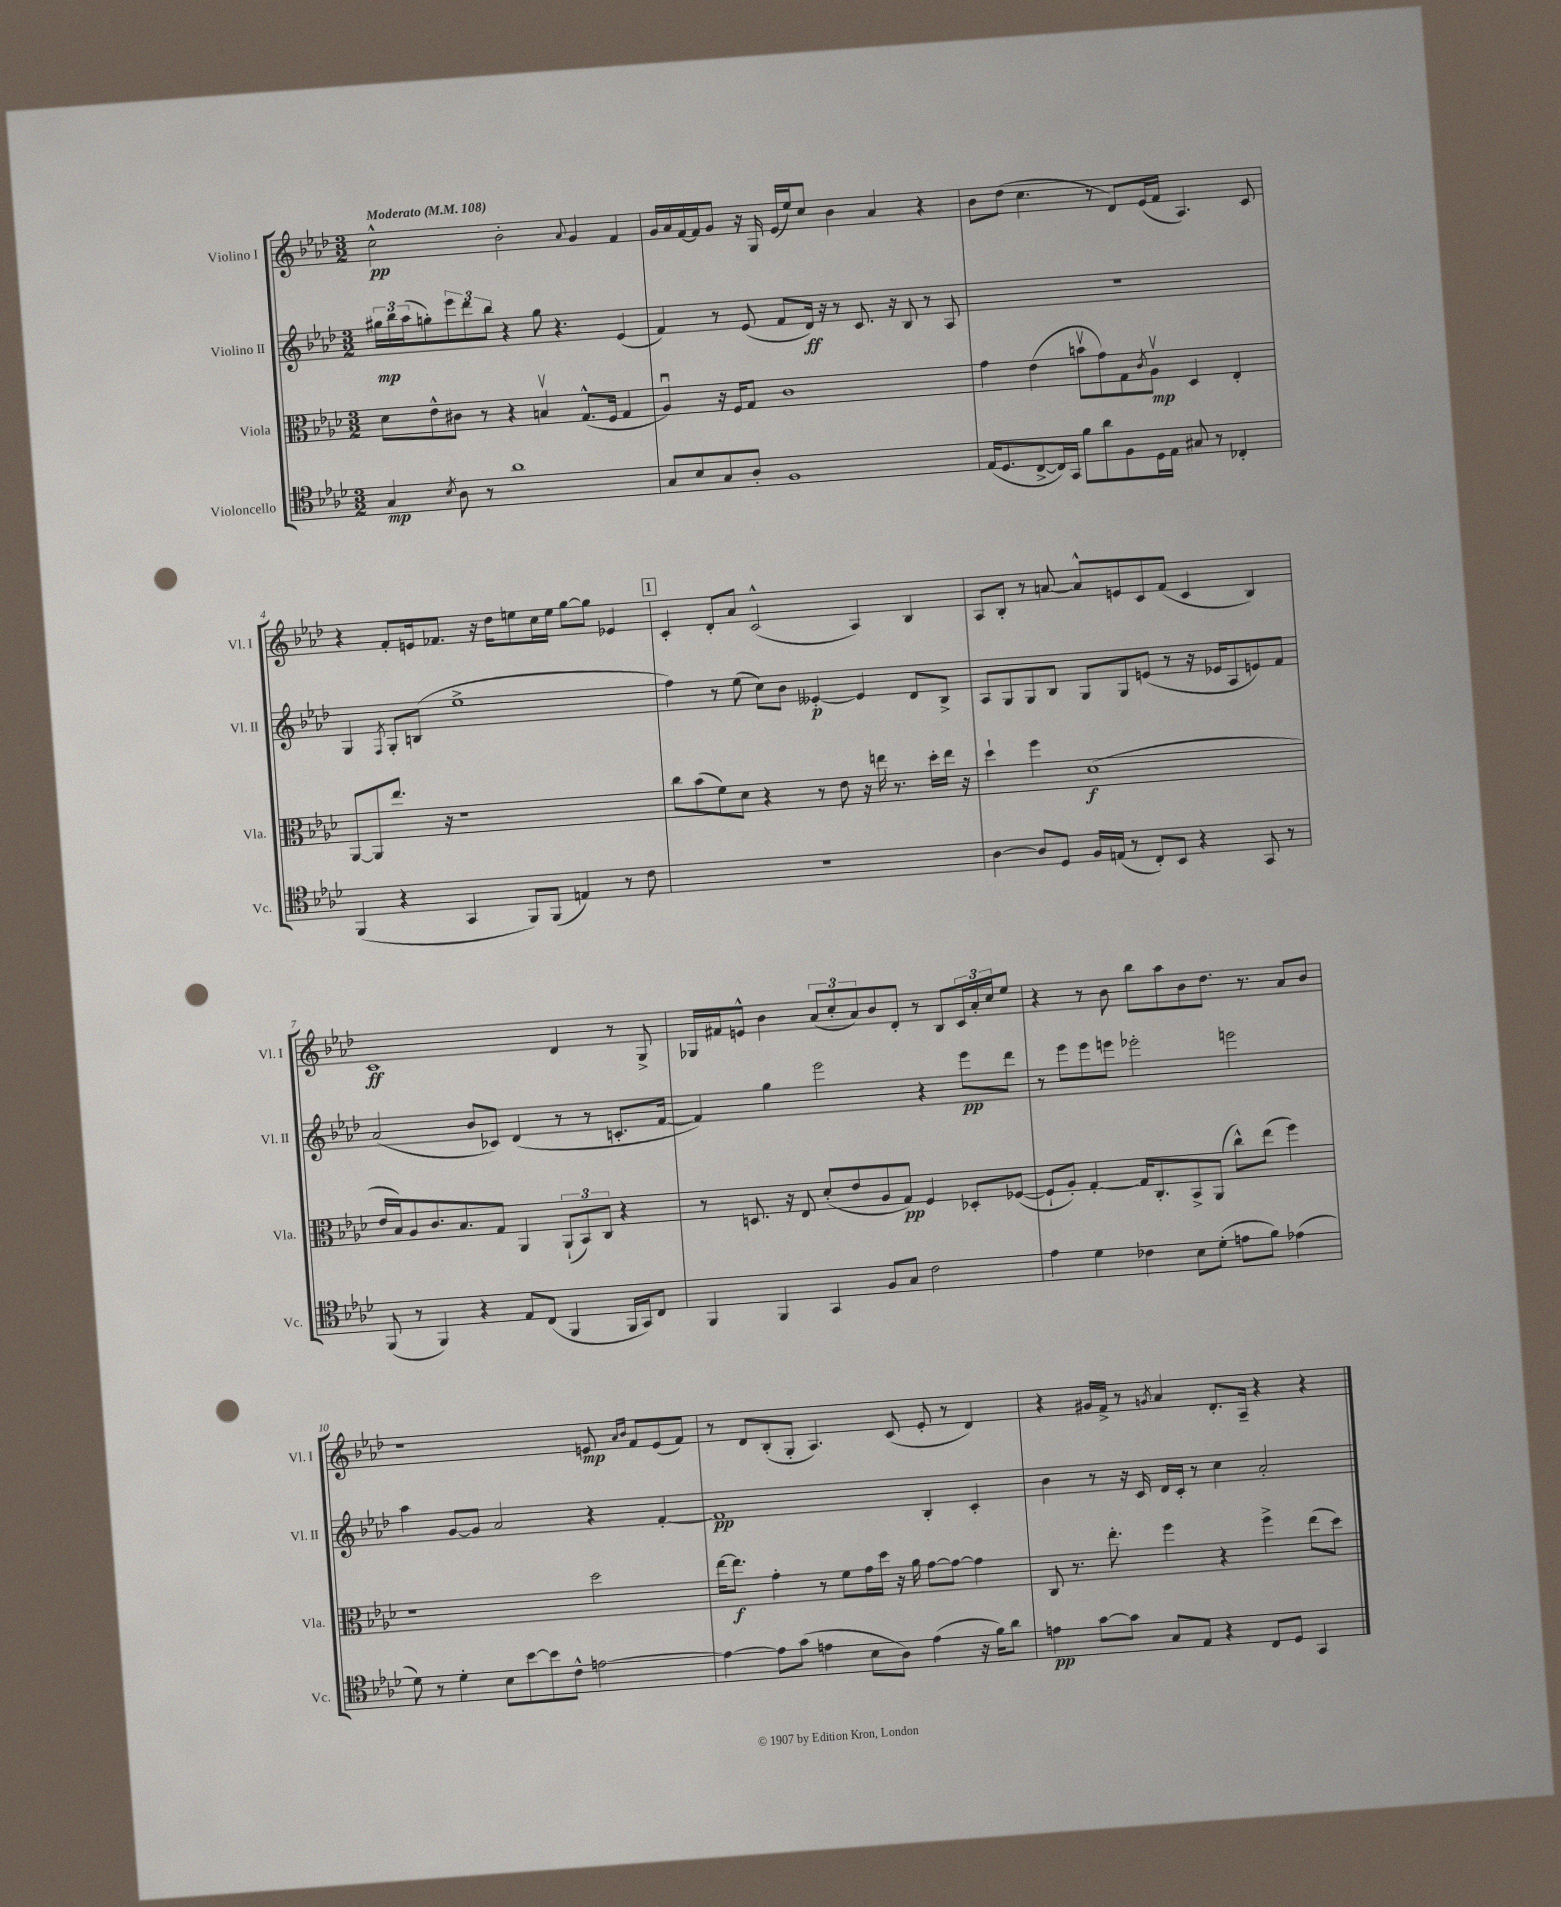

**kern	**kern	**kern	**kern
*staff4	*staff3	*staff2	*staff1
*clefC4	*clefC3	*clefG2	*clefG2
*k[b-e-a-d-]	*k[b-e-a-d-]	*k[b-e-a-d-]	*k[b-e-a-d-]
*M3/2	*M3/2	*M3/2	*M3/2
*MM108	*MM108	*MM108	*MM108
4G/	8d-\L	24gg#\LL	2cc^^\
.	.	24bb-\	.
.	.	(24aa-\J	.
.	8e-^^\	8gg'\)	.
8qB-/	.	.	.
8A-\	8c#\J	12eee-\	.
.	.	12ddd-\	.
8r	8r	.	.
.	.	12bb-\J	.
1a-	4r	4r	2b-'\
.	4Bv/	8gg\	.
.	.	4.r	.
.	.	.	8qqa-/
.	(8.G^^/L	.	4g/
.	16F/Jk	.	.
.	4G/	(4e-/	4f/
=	=	=	=
8G/L	4A-u/)	4f/)	16g/LL
.	.	.	16a-/
8B-/	.	.	[16f/
.	.	.	16f/]J
8G/	16r	8r	8g/J
.	16F/LK	.	.
8A-'/J	8G/J	(8e-/	16r
.	.	.	16G/
1F	1c	8f/L	(16e-/LL
.	.	.	16ee-/J)
.	.	16d-/Jk)	8cc/J
.	.	16r	.
.	.	8r	4b-\
.	.	8.c/	.
.	.	.	4a-/
.	.	16r	.
.	.	8B-/	.
.	.	8r	4r
.	.	8A-/	.
=	=	=	=
(16E-/LK	4g\	1.r	8b-\L
8.D-/	.	.	.
.	.	.	(8dd-\J
[8C^/	(4e-\	.	4.cc\
16C/]L)	.	.	.
16GG/JJ	.	.	.
8f\L	8bv\L	.	.
8a-\	8g\)	.	8r
8F\	8G\	.	8d-/L)
.	8qc/	.	.
16D-\L	8A-v\J	.	(16e-/L
16E-\JJ	.	.	16f/JJ
8G#/	4D-/	.	4.A-/)
8r	.	.	.
4C-'/	4E-'/	.	.
.	.	.	8c/
=	=	=	=
(4FF/	[8AA-/L	4G/	4r
.	8AA-/]	.	.
.	.	8qF/	.
4r	8.ee-/J	8G'/L	8f'/L
.	.	(8B/J	16e/k
.	16r	.	8.f-/J
4GG/	1r	1ee-^	.
.	.	.	16r
.	.	.	16dd-\LK
8FF/L)	.	.	8ee\
(8FF/J	.	.	16cc\L
.	.	.	16ee\JJ
4E/)	.	.	[8gg\L
.	.	.	8gg\]J
8r	.	.	4e-/
8c\	.	.	.
=	=	=	=
1.r	8cc\L	4ff\)	4c'/
.	(8b-\	.	.
.	8f\)	8r	8d-'/L
.	8d-\J	(8ee-\	8a-/J
.	4r	8cc\L)	(2c^^/
.	.	8b-\J	.
.	8r	[4e--'/	.
.	8e-\	.	.
.	16r	4e--/]	4A-/)
.	16ee\	.	.
.	8.r	.	.
.	.	8d-/L	4B-/
.	16dd-'\LL	.	.
.	16ee\JJ	8B-^/J	.
.	16r	.	.
=	=	=	=
[4A-\	4dd-`\	8A-/L	8A-/L
.	.	8G/	8B-'/J
8A-/]L	4ff\	8G/	8r
8D-/J	.	8B-/J	[8a/
16F/LL	(1d-	8G/L	8a^^/]L
(16E/JJ	.	.	.
8r	.	8G/	8e/
8C'/L)	.	(8e/J	8c/
8BB-/J	.	8r	(8f/J
4r	.	16r	4c/
.	.	16e-/LK	.
.	.	8A-/	.
8GG/	.	8e/)	4B-/)
8r	.	8f/J	.
=	=	=	=
(8FF/	16e-/LL	(2a-/	1c
.	16B-/J)	.	.
8r	8A-/	.	.
4FF/)	8.c/	.	.
.	8.B-/	.	.
4r	.	8b-/L	.
.	8G/J	8c-/J)	.
8E-/L	4AA-/	(4d-/	.
(8C/J	.	.	.
4FF/	(12AA-`/L	8r	4d-/
.	12BB-/)	.	.
.	.	8r	.
.	12C/J	.	.
16FF/LL	4r	8.c'/L	8r
16GG/J)	.	.	.
8C/J	.	.	8G^/
.	.	[16f/Jk	.
=	=	=	=
4FF/	8r	4f/])	16G-/LL
.	.	.	16f#/J
.	8.D/	.	8e^^/J
4FF/	.	4gg\	4b-\
.	16r	.	.
.	8E-/	.	.
4GG/	(8d-'/L	2eee-\	(12a-/L
.	.	.	12cc'/
.	8e-/	.	.
.	.	.	12a-/)
8F/L	8A-/	.	8b-/
8G/J	8G/J)	.	8d-'/J
2c\	4F/	4r	8r
.	.	.	8B-/L
.	8D-'/L	8eee-\L	24c/L
.	.	.	24a-'/
.	.	.	24cc/J
.	([8F-/J	8ddd-\J	8ee-/J
=	=	=	=
4e-\	8F-`/]L	8r	4r
.	8A-'/J)	8eee-\L	.
4d-\	[4G'/	8eee-\	8r
.	.	8eee\J	8b-\
4c-\	16G/]LK	2eee-'\	8bb-\L
.	8.C'/	.	.
.	.	.	8aa-\
8B-\L	8BB-^/	.	8b-\
(8d-'\J	(8AA-/J	.	8.dd-\J
8e\L	8cc^^\L)	2eee\	.
.	.	.	8.r
8f\J)	(8ee-\J	.	.
(4e-\	4ff\)	.	8a-/L
.	.	.	8b-/J
=	=	=	=
8d-\)	1r	4aa-\	1r
8r	.	.	.
4d-'\	.	[8g/L	.
.	.	8g/]J	.
8B-\L	.	2a-/	.
[8b-\	.	.	.
8b-\]	.	.	.
8c^^\J	.	.	.
[2e\	2dd-\	4r	8e/
.	.	.	16qqa-/LL
.	.	.	16qqb-/JJ
.	.	.	8f/L
.	.	[4f'/	(8e/
.	.	.	8f/J)
=	=	=	=
4e\_	[16ee-\LK	1f]	8r
.	8.ee-\]J	.	.
.	.	.	8d-/L
8e\]L	4g'\	.	(8B-'/
(8g\J	.	.	8G'/J
4e\	8r	.	4.A-/)
.	8f\L	.	.
8B-\L	16g\L	.	.
.	16dd-\JJ	.	.
8A-\J)	16r	.	(8c/
.	16a-\	.	.
(4e\	[8g\L	4B-'/	8e-'/
.	8g\_J	.	8r
16r	4g\]	4c'/	4d-/)
16f\LK)	.	.	.
8a-\J	.	.	.
=	=	=	=
4e\	8C/	4b-\	4r
.	8.r	.	.
[8g\L	.	8r	16g#/LL
.	8.ee-'\	.	16f^/JJ
8g\]J	.	16r	8r
.	.	16c/	.
.	.	.	8qg/
8G/L	4ff\	16d-/LL	4a-/
.	.	16c'/JJ	.
8E-/J	.	8r	.
4r	4r	4cc\	8.d-'/L
.	.	.	16A-~/Jk
8C/L	4ff^\	2a-'/	4r
8D-/J	.	.	.
4GG/	(8ee-\L	.	4r
.	8dd-\J)	.	.
==	==	==	==
*-	*-	*-	*-
